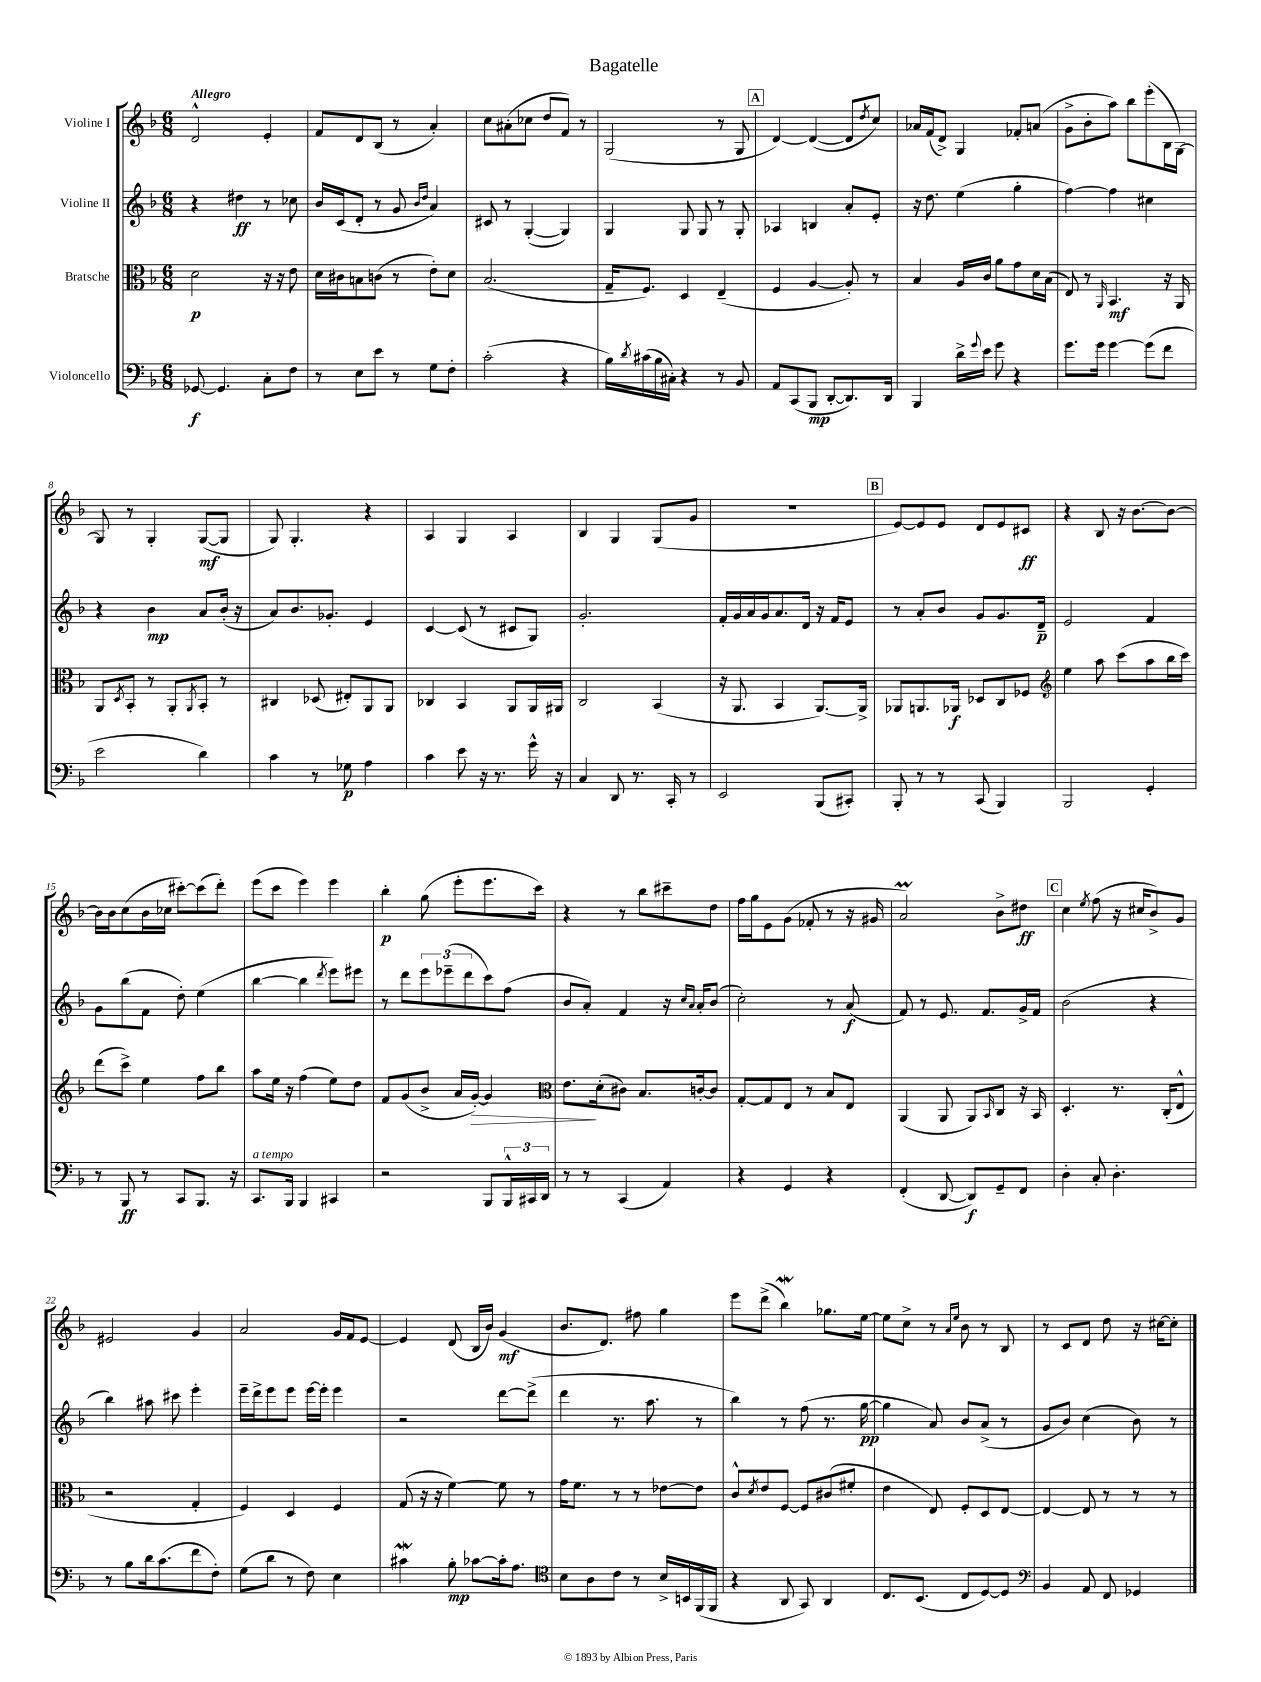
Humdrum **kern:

**kern	**dynam	**kern	**dynam	**kern	**dynam	**kern	**dynam
*part4	*part4	*part3	*part3	*part2	*part2	*part1	*part1
*staff4	*staff4	*staff3	*staff3	*staff2	*staff2	*staff1	*staff1
*I"Violoncello	*	*I"Bratsche	*	*I"Violine II	*	*I"Violine I	*
*clefF4	*	*clefC3	*	*clefG2	*	*clefG2	*
*k[b-]	*	*k[b-]	*	*k[b-]	*	*k[b-]	*
*M6/8	*	*M6/8	*	*M6/8	*	*M6/8	*
=1	=1	=1	=1	=1	=1	=1	=1
!	!	!	!	!	!	!LO:TX:a:B:t=Allegro	!
[8GG-X/	f	2d\	p	4r	.	2d^^/	.
4.GG-/]	.	.	.	.	.	.	.
.	.	.	.	4dd#X\	ff	.	.
8C'\L	.	16r	.	8r	.	4e'/	.
.	.	16r	.	.	.	.	.
8F\J	.	8e\	.	8cc-X\	.	.	.
=2	=2	=2	=2	=2	=2	=2	=2
8r	.	16d\LL	.	16b-/LL	.	8f/L	.
.	.	16c#X\J	.	(16c/J	.	.	.
8E\L	.	8Bn\	.	8d'/J	.	8d/	.
8e\J	.	(8cn\J	.	8r	.	(8B-/J	.
8r	.	8r	.	8g/	.	8r	.
.	.	.	.	16qqb-/LL	.	.	.
.	.	.	.	16qqdd/JJ	.	.	.
8G\L	.	8e'\L)	.	4a/)	.	4a'/)	.
8F'\J	.	8d\J	.	.	.	.	.
=3	=3	=3	=3	=3	=3	=3	=3
(2c'\	.	(2.B-/	.	8c#X/	.	8cc\L	.
.	.	.	.	8r	.	(8a#X'\	.
.	.	.	.	([4G'/	.	8cc-X\J	.
.	.	.	.	.	.	8dd/L	.
4r	.	.	.	4G/])	.	8f/J)	.
.	.	.	.	.	.	8r	.
=4	=4	=4	=4	=4	=4	=4	=4
16B-\LL)	.	16G~/KL	.	4G/	.	(2G/	.
8qd/	.	.	.	.	.	.	.
(16c#X\	.	8.F/J)	.	.	.	.	.
16B-\	.	.	.	.	.	.	.
16C#X'\JJ)	.	.	.	.	.	.	.
4r	.	4D/	.	8G/	.	.	.
.	.	.	.	8G/	.	.	.
8r	.	(4E~/	.	8r	.	8r	.
8BB-/	.	.	.	8G'/	.	8G/	.
!!LO:REH:place=s1:t=A
=5	=5	=5	=5	=5	=5	=5	=5
8AA/L	.	4F/	.	4A-X/	.	[4d/)	.
(8CC/	.	.	.	.	.	.	.
8BBB-/J	mp	[4A/	.	4Bn/	.	(4d/_	.
[8DD'/L	.	.	.	.	.	.	.
8.DD/])	.	8A'/])	.	8a'/L	.	8d/L]	.
.	.	.	.	.	.	8qdd/	.
.	.	8r	.	8e'/J	.	8cc/J)	.
16DD/Jk	.	.	.	.	.	.	.
=6	=6	=6	=6	=6	=6	=6	=6
4BBB-/	.	4B-/	.	16r	.	16a-X/LL	.
.	.	.	.	8.dd\	.	(16f/J	.
.	.	.	.	.	.	8d^/J)	.
16d^\LL	.	16A/LL	.	(4ee\	.	4G/	.
8qqg/	.	.	.	.	.	.	.
16e\JJ	.	16c/JJ	.	.	.	.	.
8g\	.	8a\L	.	.	.	.	.
4r	.	8g\	.	4gg'\	.	8f-X'/L	.
.	.	16d\L	.	.	.	(8an/J	.
.	.	(16B-\JJ	.	.	.	.	.
=7	=7	=7	=7	=7	=7	=7	=7
8.g\L	.	8E/)	.	[4ff\)	.	8g^\L	.
.	.	8r	.	.	.	8b-'\	.
16g\Jk	.	.	.	.	.	.	.
.	.	16qqAA/	.	.	.	.	.
[4g\	.	4.BB-/	mf	4ff\]	.	8aa\J)	.
.	.	.	.	.	.	8bb-\L	.
(8g\L]	.	.	.	4cc#X\	.	(8eee'\	.
8f\J	.	16r	.	.	.	16B-\L	.
.	.	16AA/	.	.	.	[16G\JJ)	.
!!LO:LB:g=z
=8	=8	=8	=8	=8	=8	=8	=8
2e\	.	8AA/L	.	4r	.	8G/]	.
.	.	8qD/	.	.	.	.	.
.	.	8BB-'/J	.	.	.	8r	.
.	.	8r	.	4b-\	mp	4G'/	.
.	.	8AA'/L	.	.	.	.	.
.	.	8qAA/	.	.	.	.	.
4d\)	.	8BB-'/J	.	8a/L	.	([8G/L	mf
.	.	8r	.	(16b-'/Jk	.	8G/J]	.
.	.	.	.	16r	.	.	.
=9	=9	=9	=9	=9	=9	=9	=9
4c\	.	4C#X/	.	8a/L)	.	8G/)	.
.	.	.	.	8.b-/	.	4.G'/	.
8r	.	(8D-X/	.	.	.	.	.
.	.	.	.	8.g-X'/J	.	.	.
8G-X\	p	8E#X'/L)	.	.	.	.	.
4A\	.	8AA/	.	4e/	.	4r	.
.	.	8AA/J	.	.	.	.	.
=10	=10	=10	=10	=10	=10	=10	=10
4c\	.	4C-X/	.	[4c/	.	4A/	.
8e\	.	4BB-/	.	(8c/]	.	4G/	.
16r	.	.	.	8r	.	.	.
8.r	.	.	.	.	.	.	.
.	.	8AA/L	.	8c#X/L	.	4A/	.
16g^^\	.	16AA/L	.	8G/J)	.	.	.
16r	.	16AA#X/JJ	.	.	.	.	.
=11	=11	=11	=11	=11	=11	=11	=11
4C/	.	2C/	.	2.g'/	.	4B-/	.
8DD/	.	.	.	.	.	4G/	.
8.r	.	.	.	.	.	.	.
.	.	(4BB-/	.	.	.	(8G/L	.
16CC'/	.	.	.	.	.	.	.
8r	.	.	.	.	.	8g/J	.
=12	=12	=12	=12	=12	=12	=12	=12
2EE/	.	16r	.	16f'/LL	.	2.r	.
.	.	8.AA/	.	16g/	.	.	.
.	.	.	.	16a/	.	.	.
.	.	.	.	16g/J	.	.	.
.	.	4BB-/	.	8.a/	.	.	.
.	.	.	.	16d/Jk	.	.	.
(8BBB-/L	.	[8.AA/L)	.	16r	.	.	.
.	.	.	.	16f/KL	.	.	.
8CC#X'/J)	.	.	.	8e/J	.	.	.
.	.	16AA^/Jk]	.	.	.	.	.
!!LO:REH:place=s1:t=B
=13	=13	=13	=13	=13	=13	=13	=13
8BBB-'/	.	8AA-X/L	.	8r	.	[8e/L)	.
8r	.	8.AAn/	.	8a'/L	.	8e/]	.
8r	.	.	.	8b-/J	.	8e/J	.
.	.	16AA-X/Jk	f	.	.	.	.
(8CC/	.	8D-X/L	.	8g/L	.	8d/L	.
4BBB-/)	.	8C/	.	8.g/	.	8e/	.
.	.	8F-X/J	.	.	.	8c#X/J	ff
.	.	.	.	16d~/Jk	p	.	.
=14	=14	=14	=14	=14	=14	=14	=14
*	*	*clefG2	*	*	*	*	*
2BBB-/	.	4ee\	.	2e/	.	4r	.
.	.	8aa\	.	.	.	8B-/	.
.	.	(8ccc\L	.	.	.	16r	.
.	.	.	.	.	.	[8.b-\L	.
4GG'/	.	8aa\	.	4f/	.	.	.
.	.	16bb-\L	.	.	.	8b-\J_	.
.	.	16ccc\JJ)	.	.	.	.	.
!!LO:LB:g=z
=15	=15	=15	=15	=15	=15	=15	=15
8r	.	(8ddd\L	.	8g\L	.	16b-\LL]	.
.	.	.	.	.	.	16b-\J	.
8BBB-/	ff	8ccc^\J)	.	(8bb-\	.	(8cc\	.
8r	.	4ee\	.	8f\J	.	16b-\L	.
.	.	.	.	.	.	16cc-X\JJ	.
8CC/L	.	.	.	8dd'\)	.	[8ccc#X'\L)	.
8.BBB-/J	.	8ff\L	.	(4ee\	.	(8ccc#\]	.
.	.	8bb-\J	.	.	.	8ddd'\J)	.
16r	.	.	.	.	.	.	.
=16	=16	=16	=16	=16	=16	=16	=16
!LO:TX:a:i:t=a tempo	!	!	!	!	!	!	!
8.CC/L	.	8aa\L	.	[4bb-\	.	(8eee\L	.
.	.	16ee\Jk	.	.	.	8ccc\J	.
16BBB-/Jk	.	16r	.	.	.	.	.
4BBB-/	.	(4ff\	.	4bb-\]	.	4eee\)	.
.	.	.	.	8qddd/	.	.	.
4CC#X/	.	8ee\L)	.	8eee\L)	.	4eee\	.
.	.	8dd\J	.	8eee#X\J	.	.	.
=17	=17	=17	=17	=17	=17	=17	=17
2r	.	8f/L	.	8r	.	4bb-'\	p
.	.	(8g/	.	8ddd\L	.	.	.
.	.	8b-^/J	.	12eee\	.	(8gg\	.
.	.	.	.	(12eee-X~\	.	.	.
.	.	16a/LL	.	.	.	8eee'\L	.
.	.	.	.	12ddd\	.	.	.
!	!	!	!LO:HP:b	!	!	!	!
.	.	[16g'/JJ)	>	.	.	.	.
8BBB-/L	.	4g/]	.	8ccc\)	.	8.eee\	.
24BBB-^^/L	.	.	.	(8ff\J	.	.	.
24CC#X/	.	.	.	.	.	.	.
.	.	.	.	.	.	16ccc\Jk)	.
24DD/JJ	.	.	.	.	.	.	.
=18	=18	=18	=18	=18	=18	=18	=18
*	*	*clefC3	*	*	*	*	*
8r	.	8.e\L	.	8b-/L	.	4r	.
8r	.	.	.	8a'/J)	.	.	.
.	.	(16d'\k	]	.	.	.	.
(4CC/	.	8c#X\J)	.	4f/	.	8r	.
.	.	8.B-/L	.	.	.	8bb-\L	.
4AA/)	.	.	.	16r	.	8ccc#X~\	.
.	.	.	.	16qqcc/LL	.	.	.
.	.	.	.	16qqa/JJ	.	.	.
.	.	[16cn'/k	.	16a'/KL	.	.	.
.	.	8c/J]	.	(8b-/J	.	8dd\J	.
=19	=19	=19	=19	=19	=19	=19	=19
4r	.	[8G'/L	.	2cc'\)	.	16ff\LL	.
.	.	.	.	.	.	16gg\J	.
.	.	8G/]	.	.	.	8e\	.
4GG/	.	8E/J	.	.	.	(8g\J	.
.	.	8r	.	.	.	8f-X'/	.
4r	.	8B-/L	.	8r	.	8r	.
.	.	8E/J	.	(8a/	f	16r	.
.	.	.	.	.	.	16g#X/	.
=20	=20	=20	=20	=20	=20	=20	=20
(4FF'/	.	(4AA/	.	8f/)	.	2am/)	.
.	.	.	.	8r	.	.	.
[8DD/	.	8AA/	.	8.e/	.	.	.
8DD/L])	f	8AA/L)	.	.	.	.	.
.	.	.	.	8.f/L	.	.	.
.	.	16qqBB-/	.	.	.	.	.
8GG~/	.	8C/J	.	.	.	8b-^\L	.
8FF/J	.	16r	.	16g^/L	.	8dd#X\J	ff
.	.	16BB-/	.	16f/JJ	.	.	.
!!LO:REH:place=s1:t=C
=21	=21	=21	=21	=21	=21	=21	=21
4D'\	.	4.D'/	.	(2b-\	.	4cc\	.
.	.	.	.	.	.	8qee/	.
8C'/	.	.	.	.	.	(8ff\	.
4.D'\	.	8.r	.	.	.	16r	.
.	.	.	.	.	.	16cc#X/KL	.
.	.	.	.	4r	.	8b-^/)	.
.	.	(16C'/KL	.	.	.	.	.
.	.	8E^^/J	.	.	.	8g/J	.
!!LO:LB:g=z
=22	=22	=22	=22	=22	=22	=22	=22
8r	.	2r	.	4bb-\)	.	2e#X/	.
8B-\L	.	.	.	.	.	.	.
16d\k	.	.	.	8aa#X\	.	.	.
(8.c\	.	.	.	.	.	.	.
.	.	.	.	8ccc#X\	.	.	.
8f\	.	4G'/	.	4eee'\	.	4g/	.
8F'\J)	.	.	.	.	.	.	.
=23	=23	=23	=23	=23	=23	=23	=23
(8G\L	.	4F/)	.	16eee~\LL	.	2a/	.
.	.	.	.	16ddd^\J	.	.	.
8d\J	.	.	.	8eee\	.	.	.
8r	.	4D/	.	8eee\J	.	.	.
8F\)	.	.	.	[16eee\LL	.	.	.
.	.	.	.	16eee'\JJ]	.	.	.
4E\	.	4F/	.	4eee\	.	16g/LL	.
.	.	.	.	.	.	16f/J	.
.	.	.	.	.	.	[8e/J	.
=24	=24	=24	=24	=24	=24	=24	=24
4c#XW\	.	(8G/	.	2r	.	4e/]	.
.	.	16r	.	.	.	.	.
.	.	16r	.	.	.	.	.
8B-'\	mp	[4f\)	.	.	.	(8d/	.
[8c-X\L	.	.	.	.	.	16B-/LL	.
.	.	.	.	.	.	16b-/JJ)	.
16c-'\k]	.	8f\]	.	[8ddd\L	.	(4g/	mf
8.A\J	.	.	.	.	.	.	.
.	.	8r	.	(8ddd^\J]	.	.	.
=25	=25	=25	=25	=25	=25	=25	=25
*clefC4	*	*	*	*	*	*	*
8B-\L	.	16g\KL	.	4ddd\	.	8.b-/L	.
.	.	8.f\J	.	.	.	.	.
8A\	.	.	.	.	.	.	.
.	.	.	.	.	.	8.d/J)	.
8c\J	.	8r	.	8.r	.	.	.
8r	.	8r	.	.	.	8ff#X\	.
.	.	.	.	8.aa\	.	.	.
16B-^/LL	.	[8e-X\L	.	.	.	4gg\	.
16BBn/	.	.	.	.	.	.	.
(16FF/	.	8e-\J]	.	8r	.	.	.
16FF/JJ	.	.	.	.	.	.	.
=26	=26	=26	=26	=26	=26	=26	=26
4r	.	8c^^/L	.	4bb-\)	.	8eee\L	.
.	.	8qd/	.	.	.	.	.
.	.	8e/	.	.	.	(8ddd^\J	.
8AA/	.	[8F/J	.	8r	.	4bb-w\)	.
8GG/)	.	8F/L]	.	(8ff\	.	.	.
4AA/	.	(8c#X/	.	8.r	.	8.gg-X\L	.
.	.	8f#X'/J	.	.	.	.	.
.	.	.	.	[16gg\	pp	[16ee\Jk	.
=27	=27	=27	=27	=27	=27	=27	=27
8.C/L	.	4e\	.	4gg\]	.	8ee\L]	.
.	.	.	.	.	.	8cc^\J	.
(8.BB-/J	.	.	.	.	.	.	.
.	.	8E/)	.	8a/)	.	8r	.
.	.	.	.	.	.	16qqa/LL	.
.	.	.	.	.	.	16qqee/JJ	.
8C/L	.	8F'/L	.	8b-/L	.	8b-\	.
[8D/)	.	8D/	.	(8a^/J	.	8r	.
8D/J]	.	[8E/J	.	8r	.	8B-/	.
=28	=28	=28	=28	=28	=28	=28	=28
*clefF4	*	*	*	*	*	*	*
4BB-/	.	4E/_	.	8g/L	.	8r	.
.	.	.	.	8b-/J)	.	8c/L	.
8AA/	.	8E/]	.	(4cc\	.	8d/J	.
8FF/	.	8r	.	.	.	8dd\	.
4GG-X/	.	8r	.	8b-\)	.	16r	.
.	.	.	.	.	.	[16cc#X\KL	.
.	.	8r	.	8r	.	8cc#'\J]	.
==	==	==	==	==	==	==	==
*-	*-	*-	*-	*-	*-	*-	*-
